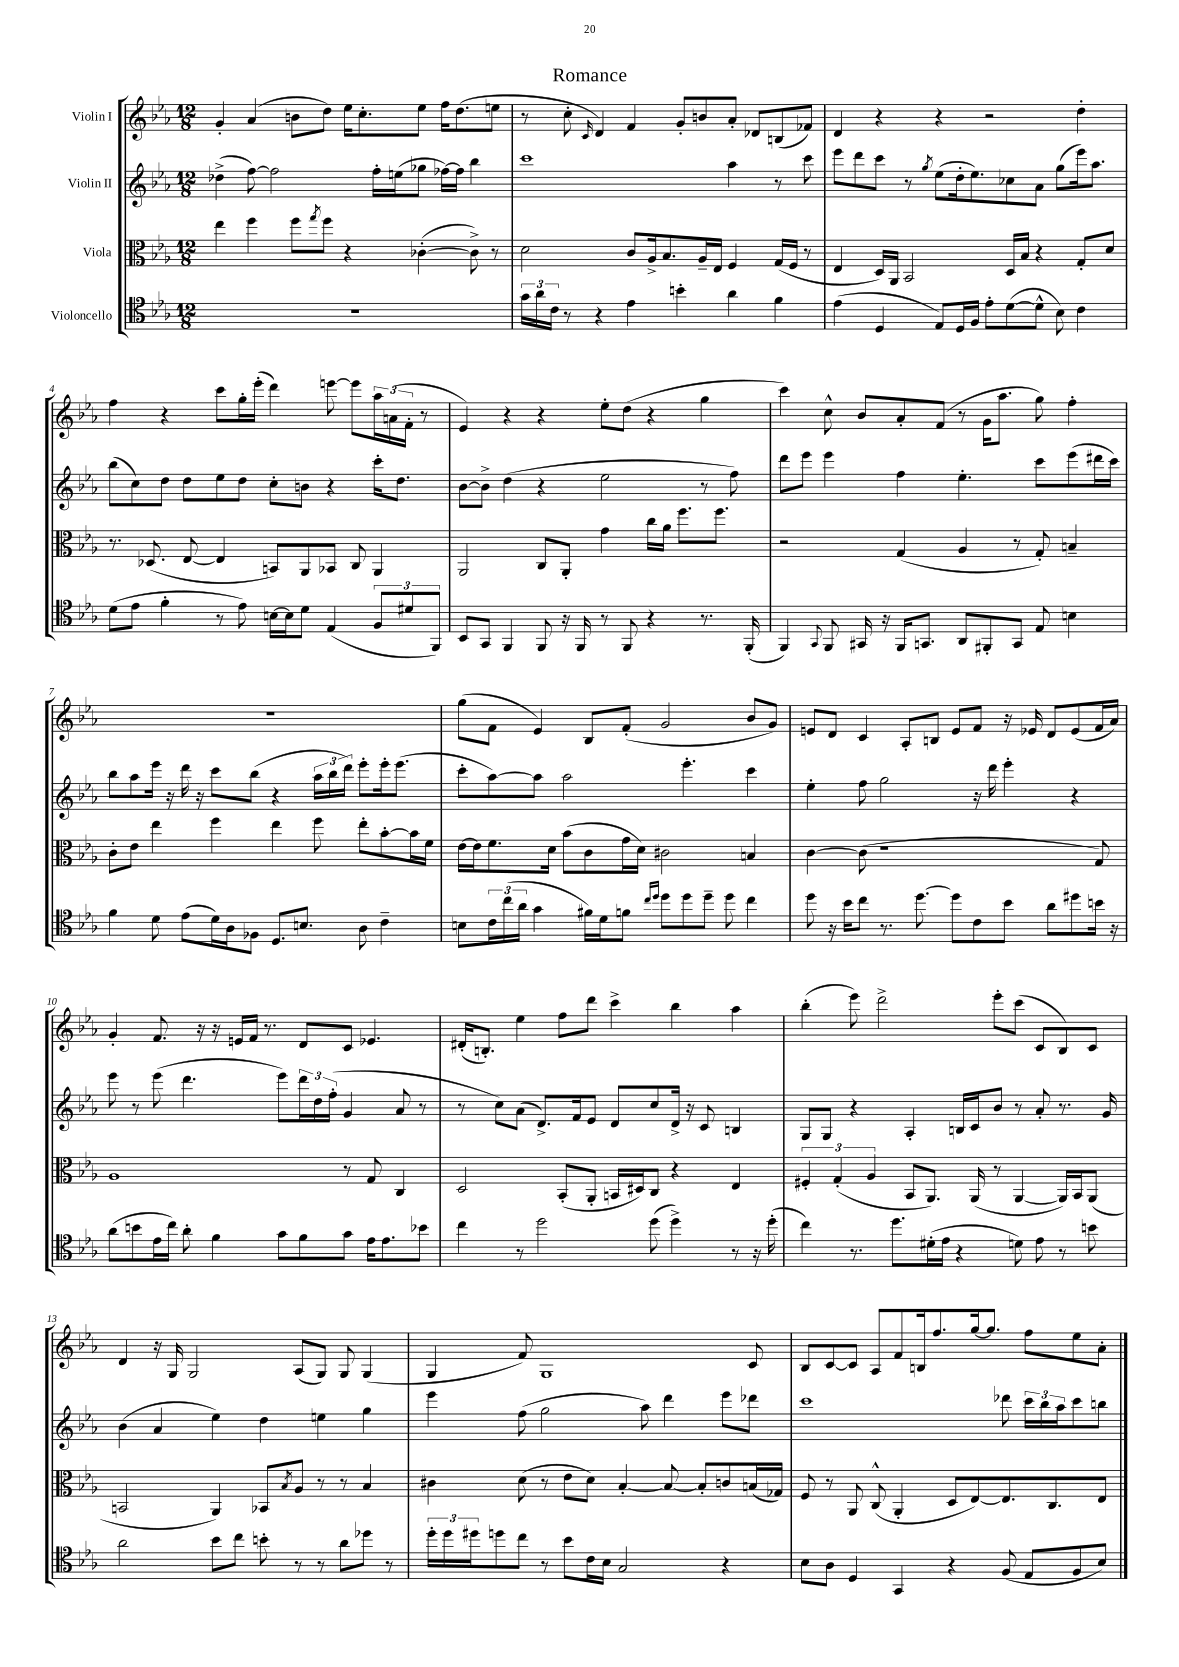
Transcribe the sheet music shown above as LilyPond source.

\header { title = "Romance" }
<<
\new StaffGroup <<
\new Staff = "s0" \with { instrumentName = "Violin I" } {
    \clef treble \key ees \major \numericTimeSignature \time 12/8
    g'4-. aes'4( b'8 d''8) ees''16 c''8.-. ees''8 f''16 d''8.( e''8 |
    r8 c''8-. \grace { c'16 } d'4) f'4 g'8-. b'8 aes'8-. des'8 b8( fes'8) |
    d'4 r4 r4 r2 d''4-. |
    f''4 r4 c'''8 g''16-. ees'''16-.( d'''4) e'''8~ e'''8 \tuplet 3/2 { aes''16 a'16( f'16-. } r8 |
    ees'4) r4 r4 ees''8-. d''8( r4 g''4 |
    c'''4) c''8-^ bes'8 aes'8-. f'8( r8 g'16 aes''8. g''8) f''4-. |
    R1. |
    g''8( f'8 ees'4) bes8 f'8-.( g'2 bes'8 g'8) |
    e'8 d'8 c'4 aes8-. b8 e'8 f'8 r16 ees'16 d'8 ees'8( f'16 aes'16) |
    g'4-. f'8. r16 r16 e'16 f'16 r8. d'8 c'8 ees'4. |
    dis'16-.( b8.-.) ees''4 f''8 d'''8 c'''4-> bes''4 aes''4 |
    bes''4-.( ees'''8) d'''2-> ees'''8-. c'''8( c'8 bes8) c'8 |
    d'4 r16 g16 g2 aes8( g8) g8 g4( |
    g4 f'8) g1 c'8 |
    bes8 c'8~ c'8 aes8 f'8 b16 f''8. g''16~ g''8. f''8 ees''8 aes'8-. \bar "|." |
}
\new Staff = "s1" \with { instrumentName = "Violin II" } {
    \clef treble \key ees \major \numericTimeSignature \time 12/8
    des''4->( f''8~) f''2 f''16-. e''16( ges''8 fes''16~) fes''16 bes''4 |
    c'''1 aes''4 r8 c'''8 |
    ees'''8 d'''8 c'''8 r8 \acciaccatura { g''8 } ees''8( d''16-. ees''8.) ces''8 aes'8 g''8( ees'''16) aes''8. |
    bes''8( c''8) d''8 d''8 ees''8 d''8 c''8-. b'8 r4 c'''16-. d''8. |
    bes'8~ bes'8-> d''4( r4 ees''2 r8 f''8) |
    d'''8 ees'''8 ees'''4 f''4 ees''4.-. c'''8 ees'''8( dis'''16 c'''16) |
    bes''8 aes''8 ees'''16 r16 d'''16 r16 c'''8 bes''8( r4 \tuplet 3/2 { aes''16 bes''16 d'''16) } ees'''8-. ees'''16-. ees'''8.( |
    c'''8-. aes''8~) aes''8 aes''2 ees'''4.-. c'''4 |
    ees''4-. f''8 g''2 r16 d'''16 ees'''4-. r4 |
    ees'''8 r8 ees'''8( d'''4. ees'''8) \tuplet 3/2 { d'''16 d''16 f''16-.( } g'4 aes'8 r8 |
    r8 c''8) aes'8( d'8.->) f'16 ees'8 d'8 c''8 d'16-> r16 c'8 b4 |
    g8 g8 r4 aes4-. b16 c'16 bes'8 r8 aes'8-. r8. g'16 |
    bes'4( aes'4 ees''4) d''4 e''4 g''4 |
    ees'''4 f''8( g''2 aes''8) d'''4 ees'''8 des'''8 |
    c'''1 des'''8 \tuplet 3/2 { c'''16 bes''16 aes''16 } c'''8 b''8 \bar "|." |
}
\new Staff = "s2" \with { instrumentName = "Viola" } {
    \clef alto \key ees \major \numericTimeSignature \time 12/8
    ees''4 f''4 f''8 \acciaccatura { g''8 } f''8 r4 ces'4~-.( ces'8->) r8 |
    d'2 c'8 aes16-> bes8. aes16-- ees16 f4 g16( f16 r8 |
    ees4 d16) aes,16 bes,2 d16 bes16 r4 g8-. d'8 |
    r8. des8.( ees8~ ees4 b,8) aes,8 bes,8 c8 aes,4 |
    aes,2 c8 aes,8-. g'4 c''16 aes'16 f''8. f''8. |
    r2 g4( aes4 r8 g8-.) b4-- |
    c'8-. ees'8 ees''4 f''4 ees''4 f''8 ees''8-. bes'8~-. bes'16 f'16 |
    ees'16~ ees'16 f'8. d'16 bes'8( c'8 g'16 d'16) cis'2 b4 |
    c'4~ c'8( r1 g8) |
    aes1 r8 g8 c4 |
    d2 bes,8-.( aes,8-. b,16 dis16) c8 r4 ees4 |
    \tuplet 3/2 { fis4-. g4-.( aes4 } bes,8 aes,8.) aes,16( r8 aes,4~ aes,16) bes,16 aes,8( |
    b,2 aes,4) bes,8 \acciaccatura { bes8 } aes8 r8 r8 bes4 |
    cis'4 d'8( r8 ees'8 d'8) bes4~-. bes8~ bes8-. c'8 b16( ges16) |
    f8 r8 aes,8 c8-^( aes,4-. d8 ees8~) ees8. c8. ees8 \bar "|." |
}
\new Staff = "s3" \with { instrumentName = "Violoncello" } {
    \clef tenor \key ees \major \numericTimeSignature \time 12/8
    R1. |
    \tuplet 3/2 { g'16 aes'16 c'16 } r8 r4 ees'4 b'4-. aes'4 f'4 |
    ees'4( d4 ees8) d16 f16 ees'8-. d'8~( d'8-^ bes8) c'4 |
    d'8( ees'8 f'4-. r8 ees'8) b16~ b16 d'8 ees4( \tuplet 3/2 { f8 dis'8 f,8) } |
    bes,8 g,8 f,4 f,8 r16 f,16 r8 f,8 r4 r8. f,16-.( |
    f,4) \appoggiatura { g,8 } f,8 gis,16 r16 f,16 g,8. aes,8 fis,8-. g,8 ees8 b4 |
    f'4 d'8 ees'8( d'16) aes16 fes8 d8. b8. aes8 c'4-- |
    b8 \tuplet 3/2 { c'16 c''16( aes'16 } g'4 fis'16) d'16 f'8 \grace { c''16 d''16 } d''8 d''8 d''8-- d''8 c''4 |
    d''8 r16 bes'16 c''8 r8. d''8.~ d''8 c'8 bes'8 aes'8 dis''8 b'16 r16 |
    aes'8( b'8 ees'16 c''16) aes'8-. f'4 g'8 f'8 g'8 ees'16 ees'8. bes'8 |
    c''4 r8 d''2 d''8( d''4->) r8 r16 d''16-.( |
    c''4) r8. d''8. dis'16-.( ees'16 r4 d'8) ees'8 r8 b'8 |
    aes'2 bes'8 c''8 b'8-. r8 r8 aes'8 des''8 r8 |
    \tuplet 3/2 { d''16-. d''16 dis''16 } d''8 c''8 r8 bes'8 c'16 bes16 g2 r4 |
    bes8 aes8 d4 g,4 r4 f8( ees8 f8 bes8) \bar "|." |
}
>>
>>
